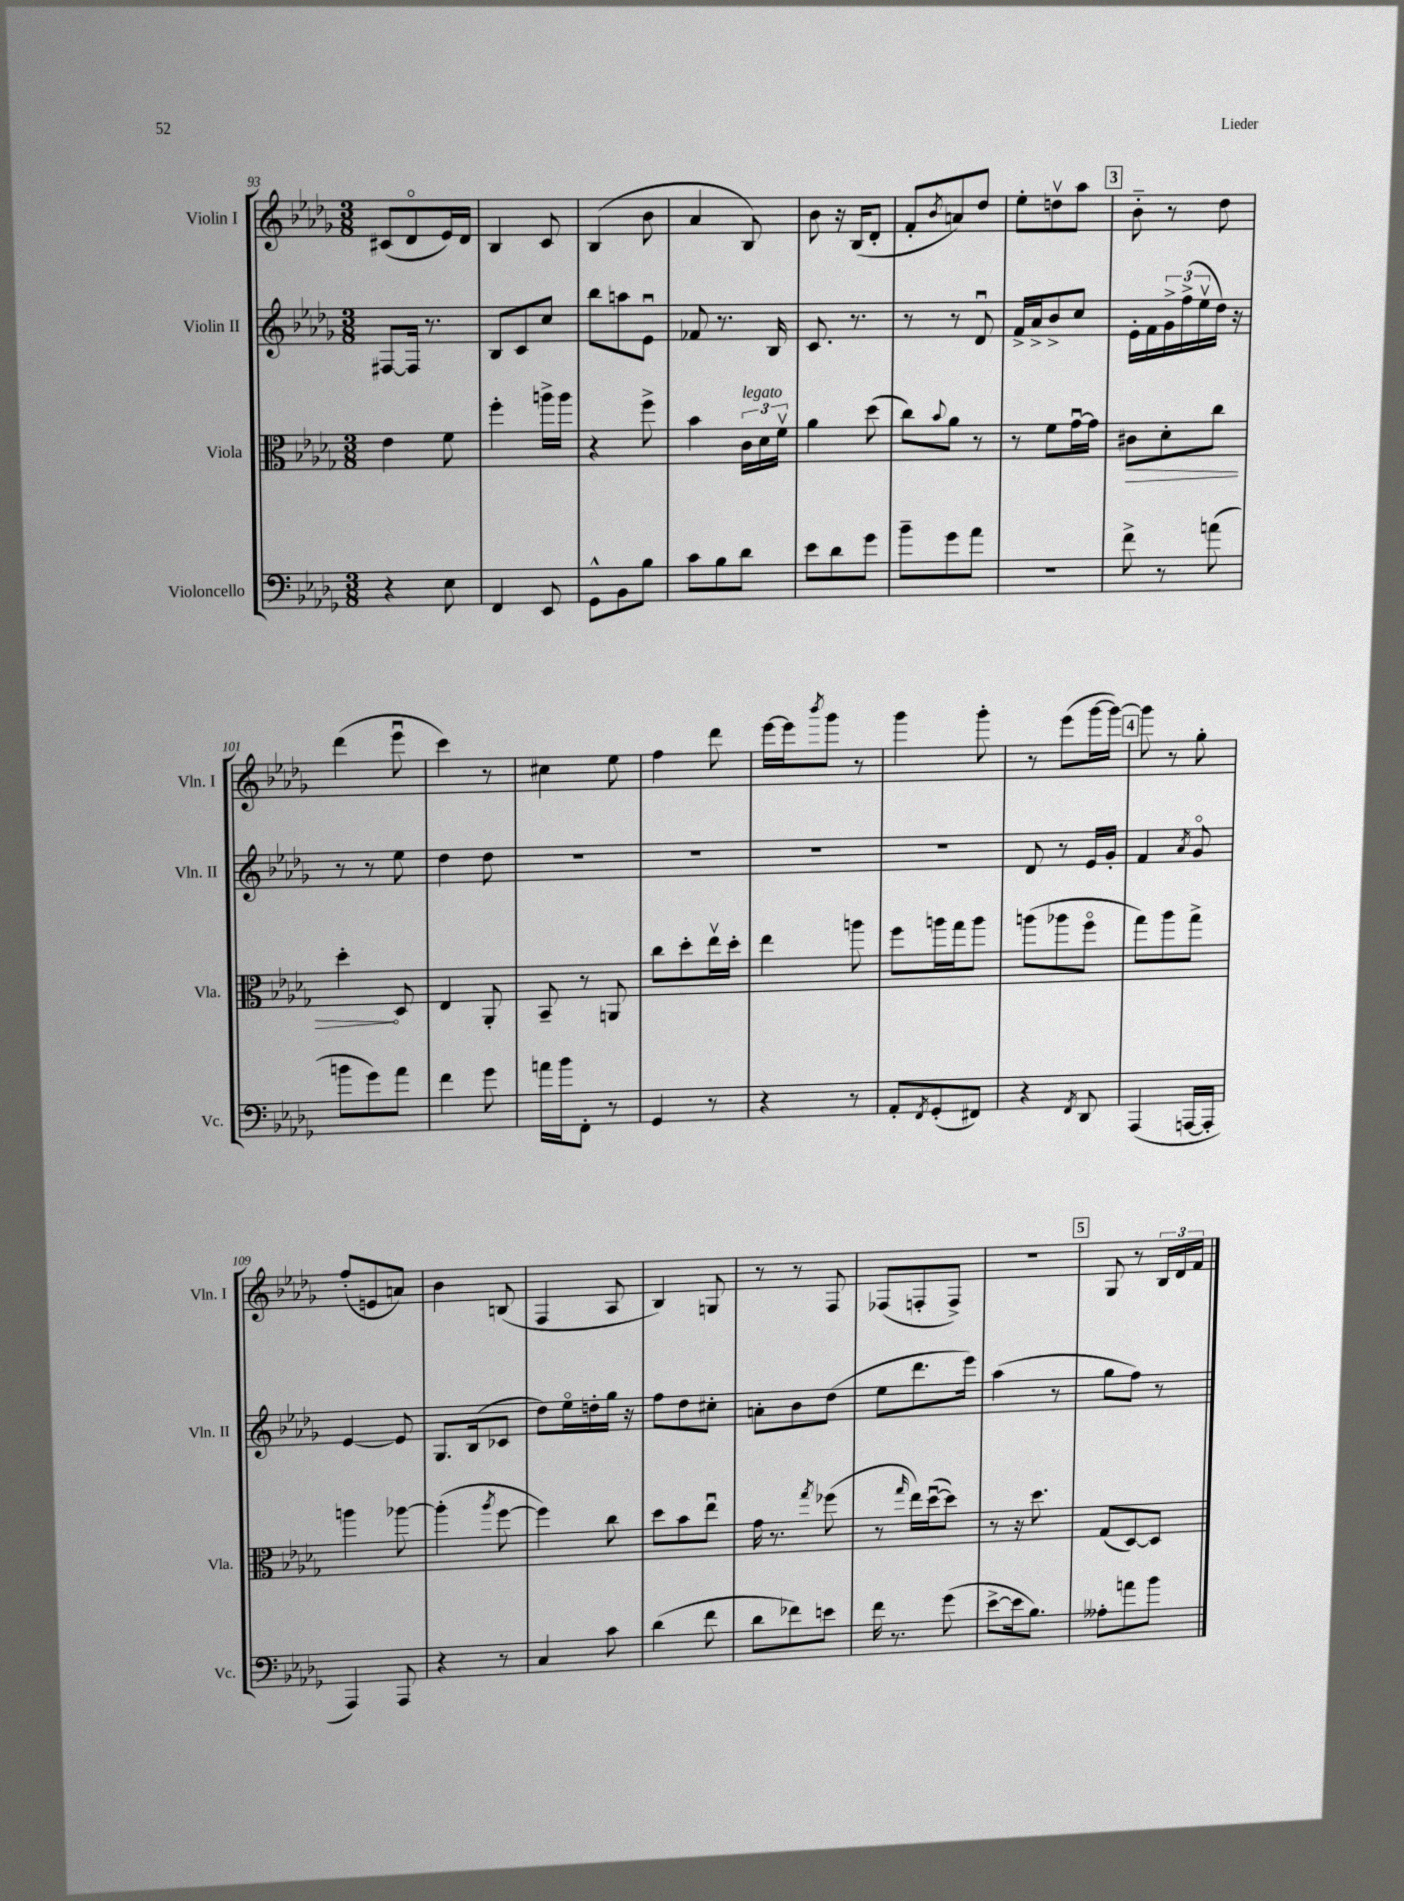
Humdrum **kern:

**kern	**kern	**dynam	**kern	**kern
*part4	*part3	*part3	*part2	*part1
*staff4	*staff3	*staff3	*staff2	*staff1
*I"Violoncello	*I"Viola	*	*I"Violin II	*I"Violin I
*I'Vc.	*I'Vla.	*	*I'Vln. II	*I'Vln. I
*clefF4	*clefC3	*	*clefG2	*clefG2
*k[b-e-a-d-g-]	*k[b-e-a-d-g-]	*	*k[b-e-a-d-g-]	*k[b-e-a-d-g-]
*M3/8	*M3/8	*	*M3/8	*M3/8
=93	=93	=93	=93	=93
4r	4e-\	.	[8F#X/L	(8c#X/L
.	.	.	16F#/Jk]	8d-/
.	.	.	8.r	.
8E-\	8f\	.	.	16e-/L)
.	.	.	.	16d-/JJ
=94	=94	=94	=94	=94
4FF/	4ff'\	.	8B-/L	4B-/
.	.	.	8c/	.
8EE-/	16aan^\LL	.	8cc/J	8c/
.	16aa\JJ	.	.	.
=95	=95	=95	=95	=95
8GG-^^\L	4r	.	8bb-\L	(4B-/
8BB-\	.	.	8aan\	.
8B-\J	8ff^\	.	8e-u\J	8b-\
=96	=96	=96	=96	=96
8c\L	4b-\	.	8f-X/	4a-/
8B-\	.	.	8.r	.
!	!LO:TX:a:i:t=legato	!	!	!
8d-\J	24c\LL	.	.	8B-/)
.	24d-\	.	.	.
.	.	.	16B-/	.
.	24fv\JJ	.	.	.
=97	=97	=97	=97	=97
8e-\L	4a-\	.	8.c/	8b-\
8d-\	.	.	.	16r
.	.	.	8.r	(16B-/KL
8g-\J	(8dd-\	.	.	8d-'/J
=98	=98	=98	=98	=98
8b-~\L	8cc\L)	.	8r	8f'/L
.	8qqb-/	.	.	8qb-/
8g-\	8a-\J	.	8r	8an/)
8a-\J	8r	.	8d-u/	8dd-/J
=99	=99	=99	=99	=99
4.r	8r	.	16f^/LL	8ee-'\L
.	.	.	16a-^/J	.
.	8f\L	.	8b-^/	8ddnv\
.	[16g-u\L	.	8cc/J	8aa-\J
.	16g-\JJ]	.	.	.
!!LO:REH:place=s1:t=3
=100	=100	=100	=100	=100
!	!	!LO:HP:b	!	!
8f^\	8c#X\L	>	16e-'\LL	8b-\
.	.	.	16f\	.
8r	8d-'\	.	24g-^\	8r
.	.	.	(24ff^\	.
.	.	.	24ee-v\	.
(8an\	8cc\J	.	16dd-\JJ)	8dd-\
.	.	.	16r	.
!!LO:LB:g=z
=101	=101	=101	=101	=101
8bn\L	4dd-'\	.	8r	(4ddd-\
8g-\)	.	.	8r	.
8a-\J	8D-/	]	8ee-\	8eee-u\
=102	=102	=102	=102	=102
4f\	4E-/	.	4dd-\	4ccc\)
8g-\	8AA-'/	.	8dd-\	8r
=103	=103	=103	=103	=103
16an\LL	8BB-~/	.	4.r	4cc#X\
16b-\J	.	.	.	.
8FF'\J	8r	.	.	.
8r	8AAn/	.	.	8ee-\
=104	=104	=104	=104	=104
4GG-/	8cc\L	.	4.r	4ff\
.	8dd-'\	.	.	.
8r	16ee-v\L	.	.	8ddd-\
.	16dd-'\JJ	.	.	.
=105	=105	=105	=105	=105
4r	4ee-\	.	4.r	[16eee-\LL
.	.	.	.	16eee-\J]
.	.	.	.	8qbbb-/
.	.	.	.	8ggg-\J
8r	8aan\	.	.	8r
=106	=106	=106	=106	=106
8AA-'/L	8ff\L	.	4.r	4ggg-\
8qFF/	.	.	.	.
(8GG-'/	16aan\L	.	.	.
.	16gg-\J	.	.	.
8FF#X/J)	8aa\J	.	.	8ggg-'\
=107	=107	=107	=107	=107
4r	(8aan\L	.	8d-/	8r
.	8aa-X\	.	8r	(8eee-\L
8qFF/	.	.	.	.
8DD-/	8ff\J	.	16e-/LL	[16ggg-\L
.	.	.	16g-'/JJ	16ggg-\JJ_)
!!LO:REH:place=s1:t=4
=108	=108	=108	=108	=108
(4AAA-/	8gg-\L)	.	4f/	8ggg-\]
.	8aa-\	.	.	8r
.	.	.	8qa-/	.
[16AAAn/LL	8gg-^\J	.	8g-/	8gg-'\
16AAA'/JJ]	.	.	.	.
!!LO:LB:g=z
=109	=109	=109	=109	=109
4AAA-/)	4aan\	.	[4e-/	(8ff'/L
.	.	.	.	8en/
8AAA-/	[8aa-X\	.	8e-/]	8an/J)
=110	=110	=110	=110	=110
4r	(4aa-'\]	.	8.G-/L	4b-\
.	.	.	(16B-/k	.
.	8qaa-/	.	.	.
8r	[8ff\	.	8c-X/J	(8Bn/
=111	=111	=111	=111	=111
4C/	4ff\])	.	8dd-\L)	4F/
.	.	.	16ee-\L	.
.	.	.	16ddn'\	.
8c\	8cc\	.	16gg-\JJ	8A-/
.	.	.	16r	.
=112	=112	=112	=112	=112
(4d-\	8dd-\L	.	8ff\L	4B-/)
.	8b-\	.	8dd-\	.
8f\	8ee-u\J	.	8cc#X'\J	8Gn/
=113	=113	=113	=113	=113
8d-\L	16g-\	.	8an'\L	8r
.	8.r	.	.	.
8f-X\)	.	.	8b-\	8r
.	8qgg-/	.	.	.
8en\J	(8ff-X\	.	(8dd-\J	8F/
=114	=114	=114	=114	=114
16f\	8r	.	8ee-\L	(8F-X/L
8.r	.	.	.	.
.	16qqgg-/	.	.	.
.	16ee-\LL)	.	8.ddd-\	8Fn'/
.	([16dd-u\J	.	.	.
(8g-\	8dd-\J])	.	.	8F^/J)
.	.	.	16eee-\Jk)	.
=115	=115	=115	=115	=115
[8e-^\L	8r	.	(4aa-\	4.r
16e-\k]	16r	.	.	.
8.B-\J)	8.dd-\	.	.	.
.	.	.	8r	.
!!LO:REH:place=s1:t=5
=116	=116	=116	=116	=116
8A--X'\L	(8G-/L	.	8gg-\L	8G-/
8an\	[8D-/)	.	8ff\J)	8r
8b-\J	8D-/J]	.	8r	24B-/LL
.	.	.	.	24d-/
.	.	.	.	24f/JJ
==	==	==	==	==
*-	*-	*-	*-	*-
